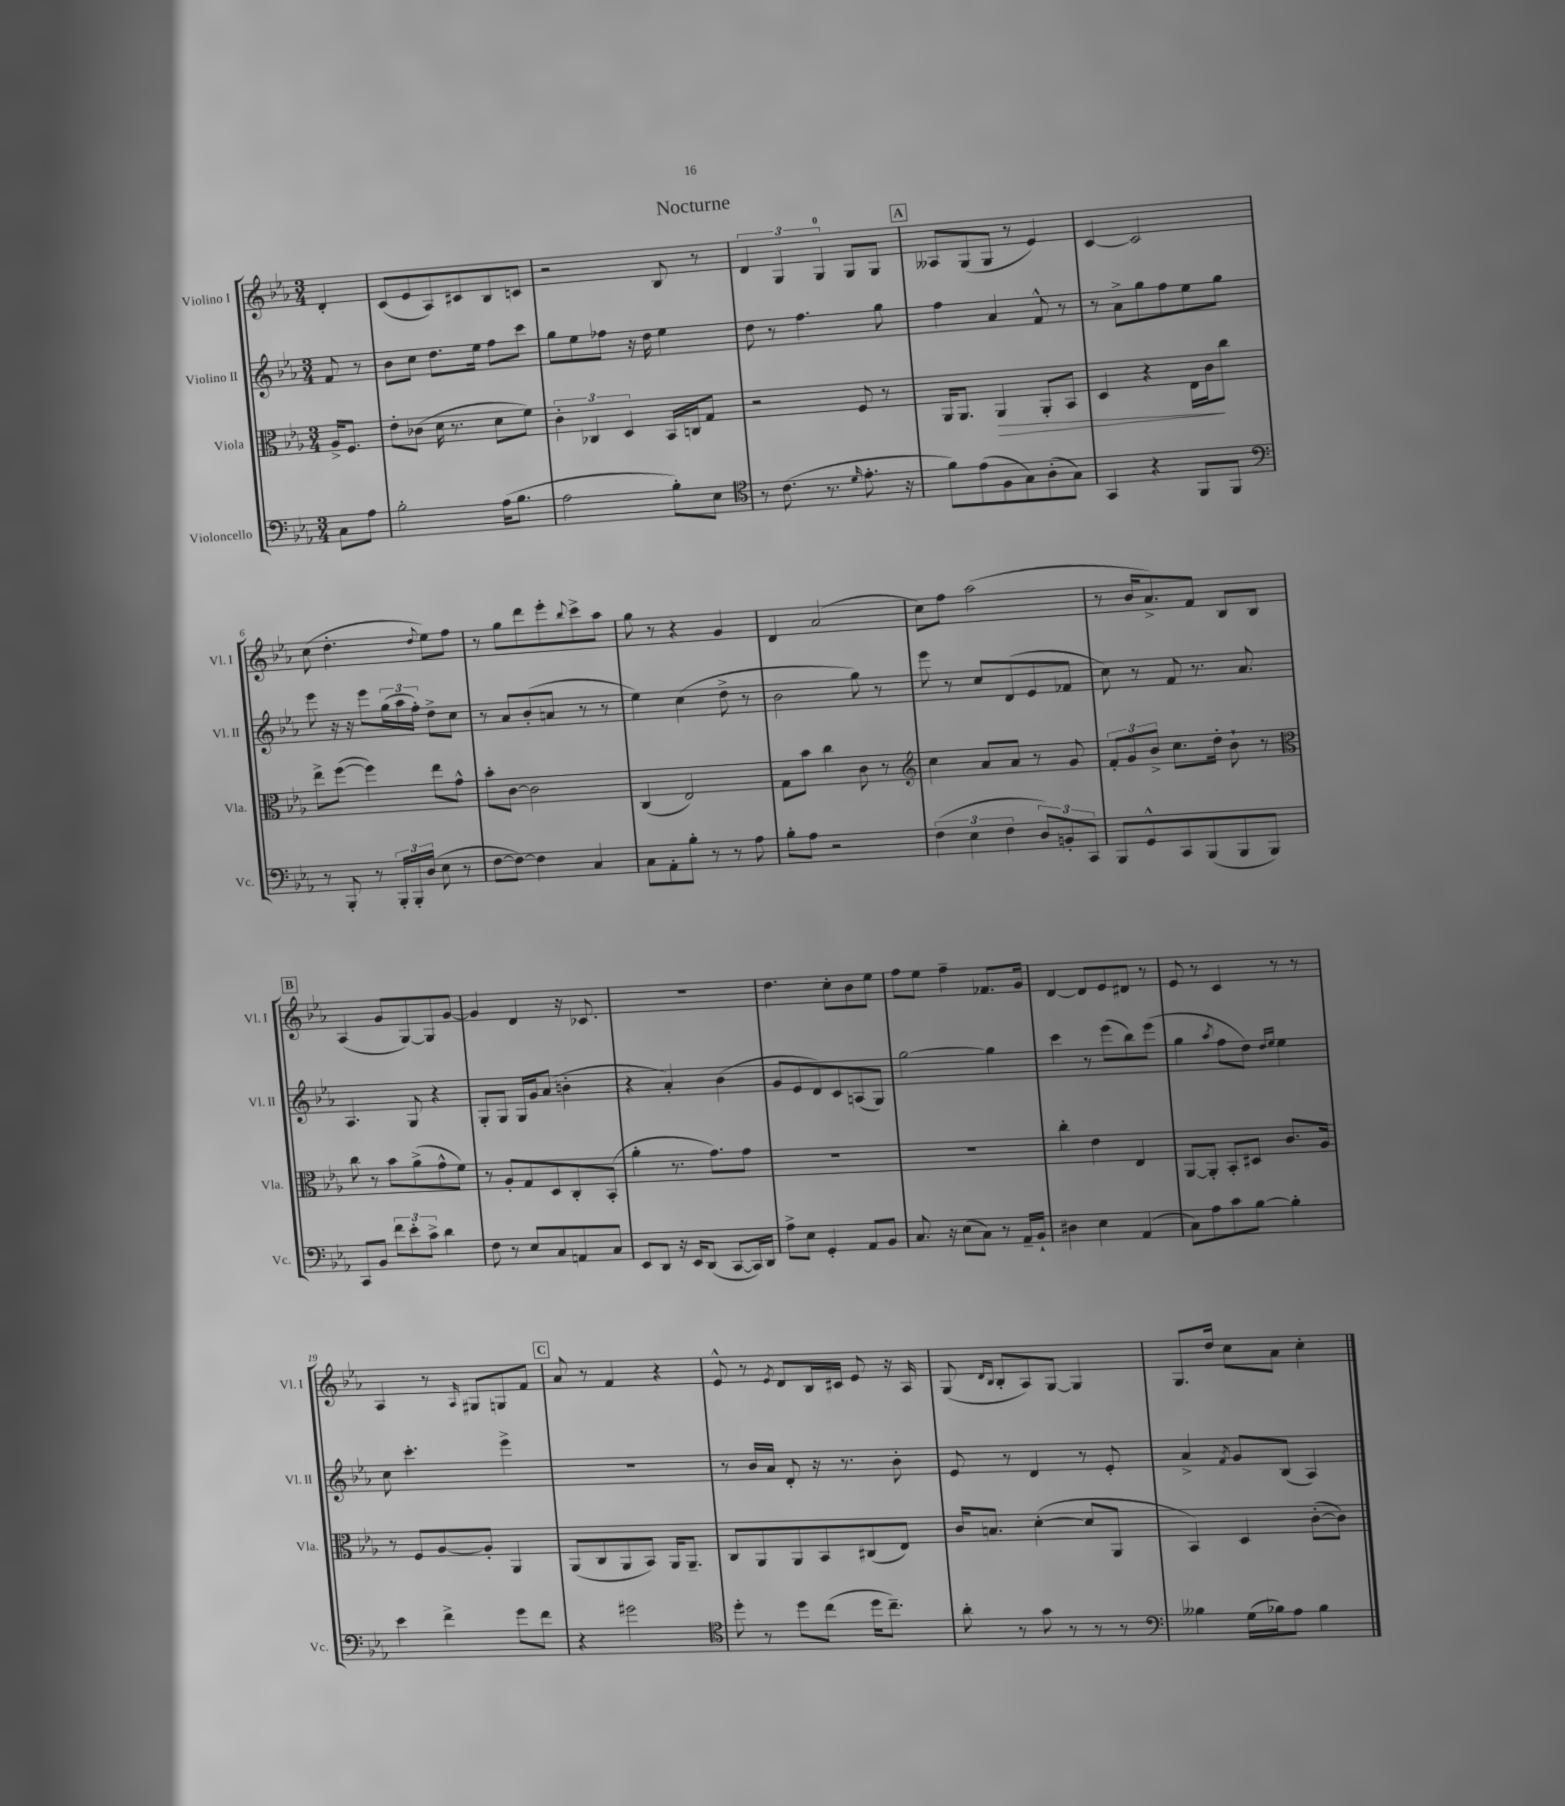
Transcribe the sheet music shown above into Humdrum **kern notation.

**kern	**kern	**kern	**kern
*staff4	*staff3	*staff2	*staff1
*clefF4	*clefC3	*clefG2	*clefG2
*k[b-e-a-]	*k[b-e-a-]	*k[b-e-a-]	*k[b-e-a-]
*M3/4	*M3/4	*M3/4	*M3/4
8C\L	16A-^/LK	8f/	4d'/
.	8.F/J	.	.
8A-\J	.	8r	.
=	=	=	=
2B-'\	8e-'\L	8b-\L	(8c/L
.	(8c-\J	8cc\J	8e-/
.	16d\	8.dd\L	8A-/)
.	8.r	.	.
.	.	.	8c#/
.	.	16ee-\Jk	.
(16A-\LK	8d\L	8ff\L	8B-/
8.B-\J	.	.	.
.	8f\J)	8ccc\J	8c/J
=	=	=	=
2A-\	6c'\	8gg\L	2r
.	.	8ee-\	.
.	6C-/	.	.
.	.	8ff-\J	.
.	6D/	.	.
.	.	16r	.
.	.	16dd\	.
8B-'\L)	16BB-/LL	4ee-\	8B-/
.	16C/J	.	.
8E-\J	8G/J	.	8r
=	=	=	=
*clefC4	*	*	*
8r	2r	8dd\	6d/
(8.c\	.	8r	.
.	.	.	6G/
.	.	4.ff\	.
8.r	.	.	.
.	.	.	6G/
16qqd/	.	.	.
8.e-'\	8F/	.	8G/L
.	8r	8gg\	8G/J
16r	.	.	.
=	=	=	=
8f\L)	16AA-/LK	4ff\	8A--/L
.	8.AA-/J	.	.
(8e-\	.	.	(8G/
8F\	4AA-/	4a-/	8G/J
8G\)	.	.	8r
(8A-'\	8AA-'/L	8f^^/	4e-/)
8G\J)	8BB-/J	8r	.
=	=	=	=
4GG/	4D/	8r	[4c/
.	.	8a-^\L	.
4r	4r	8gg\	2c/]
.	.	8ff\	.
8FF/L	16E-\LL	8ee-\	.
.	16c\J	.	.
8FF/J	8cc\J	8gg\J	.
=	=	=	=
*clefF4	*	*	*
8r	8ee-^\L	8eee-\	(8cc\
8BBB-'/	([8ff\J	16r	4.dd'\
.	.	16r	.
8r	4ff\])	8eee-\L	.
24BBB-'/LL	.	(24gg\L	.
24BBB-'/	.	24aa-\	.
(24D/JJ	.	24ff'\JJ)	.
.	.	.	8qqdd/
8E-\	8ee-\L	8dd^\L	8ee-\L)
8r	8g^^\J	8cc\J	8ff\J
=	=	=	=
[8F\L	8b-'\L	8r	8r
8F\_J)	[8c\J	8a-/L	8gg\L
4F\]	2c\]	(8b-'/	8ddd\
.	.	8a/J	8eee-'\
.	.	.	8qqbb-/
4C/	.	8r	8ccc^\
.	.	8r	8aa-\J
=	=	=	=
8C\L	(4C/	4ee-\)	8gg\
8AA-'\	.	.	8r
8B-'\J	2E-/)	(4cc\	4r
8r	.	.	.
8r	.	8dd^\	4g/
8A-\	.	8r	.
=	=	=	=
8B-'\L	8G\L	2b-\	4d/
8A-\J	8b-\J	.	.
2r	4cc\	.	(2a-/
.	8c\	8gg\)	.
.	8r	8r	.
=	=	=	=
*	*clefG2	*	*
(6F\	4cc\	8eee-\	8cc\L)
.	.	8r	8ff\J
6E-\	.	.	.
.	8a-/L	8cc/L	(2aa-\
6F\	.	.	.
.	8a-/J	(8d/	.
12D/L)	8r	8e-/	.
12BB'/	.	.	.
.	8g/	8f-/J	.
12CC/J	.	.	.
=	=	=	=
8BBB-/L	12f'/L	8cc\)	8r
.	12g/	.	.
8GG^^/	.	8r	16b-/LK
.	12b-^/J	.	.
.	.	.	8.a-^/)
8CC/	8.cc\L	8f/	.
(8BBB-/	.	8.r	8f/J
.	16dd'\Jk	.	.
8BBB-/	8b-`\	.	8B-/L
.	.	8.a-/	.
8BBB-/J)	8r	.	8B-/J
=	=	=	=
*	*clefC3	*	*
8CC/L	8cc\	4.A-/	(4A-/
8BB-/J	8r	.	.
12f\L	8b-\L	.	8g/L
12e-'\	.	.	.
.	(8a-^\	8G/	[8G/)
12c^\J	.	.	.
4d\	8g^^\	4r	8G/]
.	8f\J)	.	[8g/J
=	=	=	=
8F\	8r	8G'/L	4g/]
8r	8A-'/L	8G/J	.
8E-/L	8G/	16G/LL	4d/
.	.	16g/J	.
8C/	8D/	(8a-/J	.
8AA/	8C'/	4b'\	16r
.	.	.	8.c-/
8C/J	(8BB-'/J	.	.
=	=	=	=
8EE-/L	4a-'\	4r	2.r
8DD/J	.	.	.
16r	8.r	4a-'/)	.
16EE-/LK	.	.	.
(8DD/J	.	.	.
.	8.g\L)	.	.
[8CC/L	.	(4b-\	.
16CC/]L)	8g\J	.	.
16DD/JJ	.	.	.
=	=	=	=
8A-^\L	2.r	8g/L	4.dd\
8E-\J	.	8e-/	.
4GG'/	.	8d/)	.
.	.	8c/	8cc'\L
8AA-/L	.	(8A/	8b-\
8BB-/J	.	8G/J)	8ee-\J
=	=	=	=
8.C/	2.r	[2gg\	8ff\L
.	.	.	8ee-\J
16r	.	.	.
(8E-\L	.	.	4ff~\
8C\J)	.	.	.
8r	.	4gg\]	8.f-/L
16AA-~/LL	.	.	.
16BB-`/JJ	.	.	16g/Jk
=	=	=	=
4D#\	4cc'\	4ccc\	[4d/
4E-\	4e-\	8r	8d/]L
.	.	(8eee-\L	8e-/
(4AA-/	4E-/	8bb-\)	8d#/J
.	.	(8eee-\J	8r
=	=	=	=
8C\L)	[8AA-/L	4gg\	8e-/
8A-\	8AA-'/]J	.	8r
.	.	8qaa-/	.
8c\	8BB-'/L	8ff\L	4c/
[8B-\J	8D#/J	8dd\J)	.
.	.	16qqdd/LL	.
.	.	16qqee-/JJ	.
4B-'\]	8.c/L	4ee-\	8r
.	.	.	8r
.	16A-/Jk	.	.
=	=	=	=
4e-\	8r	8cc\	4A-/
.	8F/L	4.ccc'\	.
4f^\	[8A-/	.	8r
.	.	.	16qqA-/
.	8A-'/]J	.	8G#/L
8g\L	4AA-/	4eee-^\	8G/
8f\J	.	.	8f/J
=	=	=	=
4r	(8AA-/L	2.r	8a-/
.	8C/	.	8r
2g#\	8AA-/	.	4f/
.	8BB-/J)	.	.
.	16AA-/LK	.	4r
.	8.AA-~/J	.	.
=	=	=	=
*clefC4	*	*	*
8dd'\	8C/L	8r	8e-^^/
8r	8AA-/	16b-/LL	8r
.	.	16a-/JJ	.
.	.	.	8qe-/
8dd\L	8AA-/	8d'/	8d/L
(8cc\J	8BB-/	16r	16B-/L
.	.	8.r	16c#/JJ
16dd\LK	(8C#/	.	8e-/
8.cc~\J)	.	.	.
.	8E-/J)	8b-'\	16r
.	.	.	16A-/
=	=	=	=
8a-'\	16c/LK	8e-/	(8G/
.	8.B/J	.	.
.	.	.	16qqd/LL
.	.	.	16qqB-/JJ
8r	.	8r	8B-'/L
8g\	([4d'\	4d/	8A-/)
8r	.	.	[8G/J
8r	8d/]L	8r	4G/]
8r	8AA-/J	8e-'/	.
=	=	=	=
*clefF4	*	*	*
4B--\	4BB-/)	4a-^/	8.G/L
.	.	.	16dd/Jk
.	.	8qf/	.
(16G\LL	4D/	8g/L	8cc\L
16B-\J)	.	.	.
8A-\J	.	(8B-/J	8a-\J
4B-\	([8c'\L	4A-/)	4cc'\
.	8c\]J)	.	.
==	==	==	==
*-	*-	*-	*-
